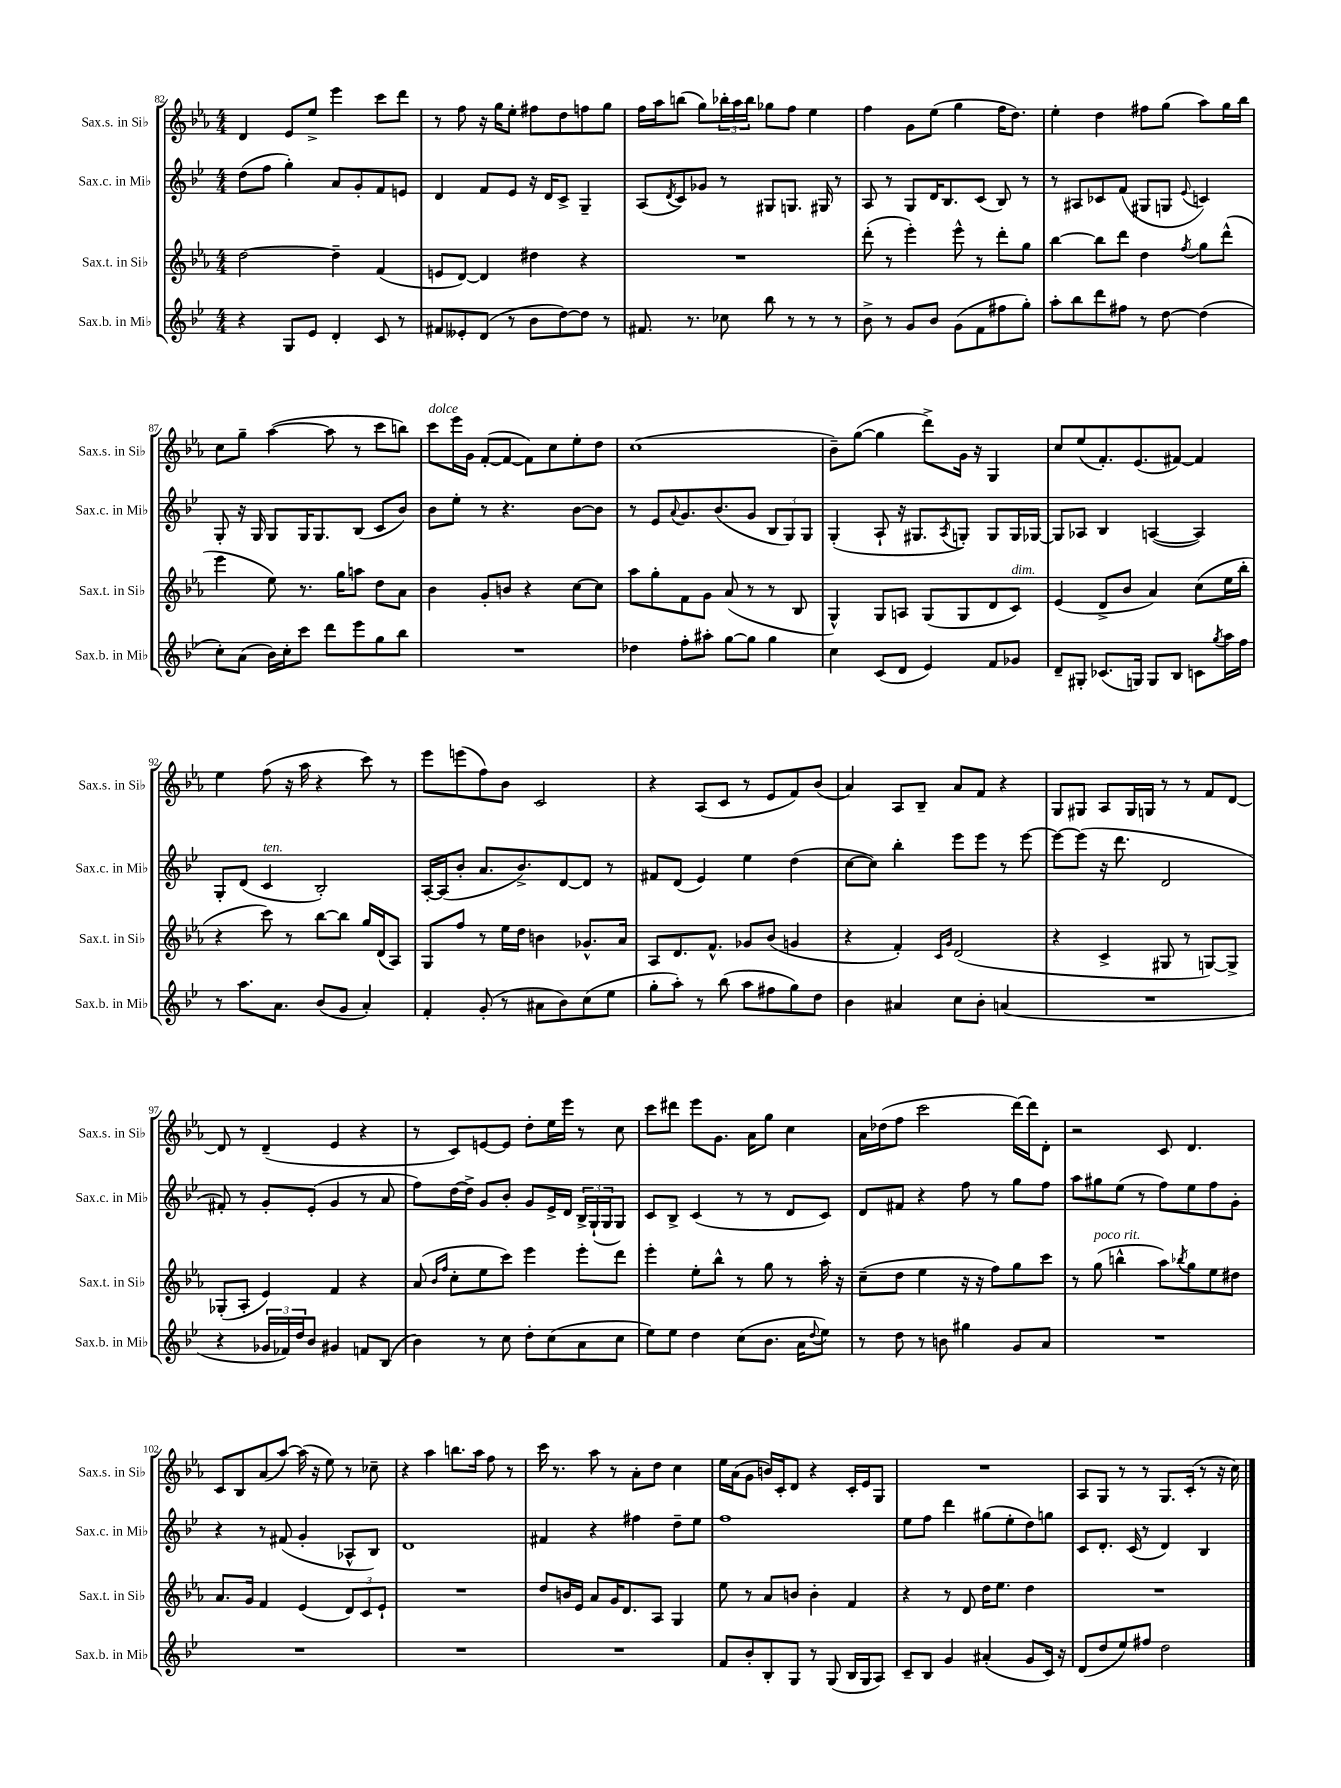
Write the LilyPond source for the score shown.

<<
\new StaffGroup <<
\new Staff = "s0" \with { instrumentName = "Sax.s. in Sib" shortInstrumentName = "Sax.s. in Sib" } {
    \clef treble \key ees \major \numericTimeSignature \time 4/4
    d'4 ees'8 ees''8-> ees'''4 c'''8 d'''8 |
    r8 f''8 r16 g''16 ees''8-. fis''8 d''8 f''8 g''8 |
    f''16 aes''16 b''8( g''8) \tuplet 3/2 { bes''16-. aes''16 bes''16 } ges''8 f''8 ees''4 |
    f''4 g'8 ees''8( g''4 f''16 d''8.) |
    ees''4-. d''4 fis''8 g''8( aes''8) g''16 bes''16 |
    c''8 g''8-- aes''4~( aes''8 r8 c'''8 b''8) |
    c'''8^\markup { \italic "dolce" } ees'''16 g'16 f'8~-.( f'8~ f'8) c''8 ees''8-. d''8 |
    c''1( |
    bes'8--) g''8~( g''4 d'''8->) g'16 r16 g4 |
    c''8 ees''8( f'8.-.) ees'8.( fis'8~) fis'4 |
    ees''4 f''8( r16 aes''16 r4 c'''8) r8 |
    ees'''8 e'''8( f''8) bes'8 c'2 |
    r4 aes8( c'8 r8 ees'8 f'8) bes'8( |
    aes'4) aes8 bes8-- aes'8 f'8 r4 |
    g8 gis8 aes8 gis16 g16 r8 r8 f'8 d'8~ |
    d'8 r8 d'4--( ees'4 r4 |
    r8 c'8) e'8~ e'8 d''8-. ees''16 ees'''16 r8 c''8 |
    c'''8 dis'''8 ees'''8 g'8. aes'16 g''8 c''4 |
    aes'16 des''16( f''8 c'''2 d'''16~) d'''16 d'8-. |
    r2 c'8 d'4. |
    c'8 bes8 aes'8( aes''8~) aes''16( r16 ees''8) r8 ces''8-- |
    r4 aes''4 b''8. aes''16 f''8 r8 |
    c'''16 r8. aes''8 r8 aes'8-. d''8 c''4 |
    ees''16 aes'16( g'8 b'16) c'16-. d'8 r4 c'16-. ees'16 g8 |
    R1 |
    aes8 g8 r8 r8 g8. c'16-.( r8 r16 c''16) \bar "|." |
}
\new Staff = "s1" \with { instrumentName = "Sax.c. in Mib" shortInstrumentName = "Sax.c. in Mib" } {
    \clef treble \key bes \major \numericTimeSignature \time 4/4
    d''8( f''8 g''4-.) a'8 g'8-. f'8 e'8 |
    d'4 f'8 ees'8 r16 d'16 c'8-> g4-- |
    a8( \acciaccatura { d'8 } c'8) ges'8 r8 gis8 g8. gis16 r8 |
    a8 r8 g8 d'16 bes8. c'8( bes8) r8 |
    r8 ais8 ces'8 f'8( gis8 g8 \appoggiatura { ees'8 } c'4) |
    g8-. r16 g16 g8 g16 g8. bes8( c'8 bes'8) |
    bes'8 ees''8-. r8 r4. bes'8~ bes'8 |
    r8 ees'8 \appoggiatura { a'8 } g'8. bes'8.( g'8 \tuplet 3/2 { bes8 g8) g8 } |
    g4-.( a8-! r16 gis8. \acciaccatura { a8 } g8-.) g8 g16 ges16~ |
    ges8 aes8 bes4 a4~( a4) |
    g8-. d'8( c'4^\markup { \italic "ten." } bes2-.) |
    a16~-. a16( bes'8-. a'8. bes'8.->) d'8~ d'8 r8 |
    fis'8 d'8( ees'4) ees''4 d''4( |
    c''8~ c''8) bes''4-. ees'''8 ees'''8 r8 ees'''8~ |
    ees'''8~ ees'''8( r16 d'''8. d'2 |
    fis'8-.) r8 g'8-. ees'8-.( g'4 r8 a'8 |
    f''8) d''16~ d''16-> g'8 bes'8-. g'8 ees'16-> d'16 \tuplet 3/2 { bes16-> g16-!( g16 } g8) |
    c'8 bes8-> c'4( r8 r8 d'8 c'8) |
    d'8 fis'8 r4 f''8 r8 g''8 f''8 |
    a''8 gis''8 ees''8( r8 f''8) ees''8 f''8 g'8-. |
    r4 r8 fis'8( g'4-. aes8-^ bes8) |
    d'1 |
    fis'4 r4 fis''4 d''8-- ees''8 |
    f''1 |
    ees''8 f''8 d'''4 gis''8( ees''8-. d''8) g''8 |
    c'8 d'8.-. c'16( r8 d'4) bes4 \bar "|." |
}
\new Staff = "s2" \with { instrumentName = "Sax.t. in Sib" shortInstrumentName = "Sax.t. in Sib" } {
    \clef treble \key ees \major \numericTimeSignature \time 4/4
    d''2~ d''4-- f'4( |
    e'8 d'8~) d'4 dis''4 r4 |
    R1 |
    d'''8-.( r8 ees'''4-.) ees'''8-^ r8 d'''8-. g''8 |
    bes''4~ bes''8 d'''8 d''4 \acciaccatura { f''8 } g''8 d'''8-^( |
    ees'''4 ees''8) r8. g''16 a''8 d''8 aes'8 |
    bes'4 g'8-. b'8 r4 c''8~ c''8 |
    aes''8 g''8-. f'8 g'8 aes'8( r8 r8 bes8 |
    g4-^) g8 a8 g8( g8 d'8 c'8^\markup { \italic "dim." }) |
    ees'4( d'8-> bes'8 aes'4) c''8( ees''16 bes''16-. |
    r4 c'''8) r8 bes''8~ bes''8 g''16 d'16( aes8) |
    g8 f''8 r8 ees''16 d''16 b'4 ges'8.-^ aes'16 |
    aes8 d'8. f'8.-^ ges'8 bes'8( g'4 |
    r4 f'4-.) \grace { c'16 g'16 } d'2( |
    r4 c'4-> gis8 r8 g8~) g8-> |
    ges8-.( aes8-. ees'4) f'4 r4 |
    aes'8( \grace { bes'16 f''16 } c''8-. ees''8 c'''8) ees'''4 ees'''8-. d'''8 |
    ees'''4-. ees''8-. bes''8-^ r8 g''8 r8 aes''16-. r16 |
    c''8--( d''8 ees''4 r16 r16 f''8) g''8 c'''8 |
    r8 g''8^\markup { \italic "poco rit." }( b''4-^ aes''8) \acciaccatura { bes''8 } g''8 ees''8 dis''8 |
    aes'8. g'16 f'4 ees'4( \tuplet 3/2 { d'8) c'8 ees'8-! } |
    R1 |
    d''8 b'16 ees'16 aes'8 g'16 d'8. aes8 g4 |
    ees''8 r8 aes'8 b'8 b'4-. f'4 |
    r4 r8 d'8 d''16 ees''8. d''4 |
    R1 \bar "|." |
}
\new Staff = "s3" \with { instrumentName = "Sax.b. in Mib" shortInstrumentName = "Sax.b. in Mib" } {
    \clef treble \key bes \major \numericTimeSignature \time 4/4
    r4 g8 ees'8 d'4-. c'8 r8 |
    fis'8 eeses'8-. d'8( r8 bes'8 d''8~) d''8 r8 |
    fis'8. r8. ces''8 bes''8 r8 r8 r8 |
    bes'8-> r8 g'8 bes'8 g'8( f'8 fis''8 g''8-.) |
    a''8-. bes''8 d'''8 fis''8 r8 d''8~ d''4( |
    c''8-.) a'8( bes'16) c''16-. c'''8 d'''8 ees'''8 g''8 bes''8 |
    R1 |
    des''4 f''8-. ais''8-. g''8~ g''8 g''4 |
    c''4 c'8( d'8 ees'4) f'8 ges'8 |
    d'8-- gis8-. ces'8.( g16) g8 bes8 c'8 \acciaccatura { g''8 } a''16 f''16 |
    r8 a''8. a'8. bes'8( g'8 a'4-.) |
    f'4-. g'8-.( r8 ais'8 bes'8) c''8( ees''8 |
    g''8-. a''8-.) r8 bes''8( a''8 fis''8 g''8) d''8 |
    bes'4 ais'4 c''8 bes'8-. a'4( |
    R1 |
    r4 \tuplet 3/2 { ges'16 fes'16) d''16 } bes'8 gis'4 f'8 bes8( |
    bes'4) r8 c''8 d''8-. c''8( a'8 c''8 |
    ees''8) ees''8 d''4 c''8( bes'8. a'16 \appoggiatura { d''8 } ees''8) |
    r8 d''8 r8 b'8 gis''4 g'8 a'8 |
    R1 |
    R1 |
    R1 |
    R1 |
    f'8 bes'8-. bes8-. g8 r8 g8( bes16 g16 a8) |
    c'8-- bes8 g'4 ais'4-.( g'8 c'16) r16 |
    d'8( d''8 ees''8) fis''8 d''2 \bar "|." |
}
>>
>>
\layout { \context { \Score currentBarNumber = #82 } }
